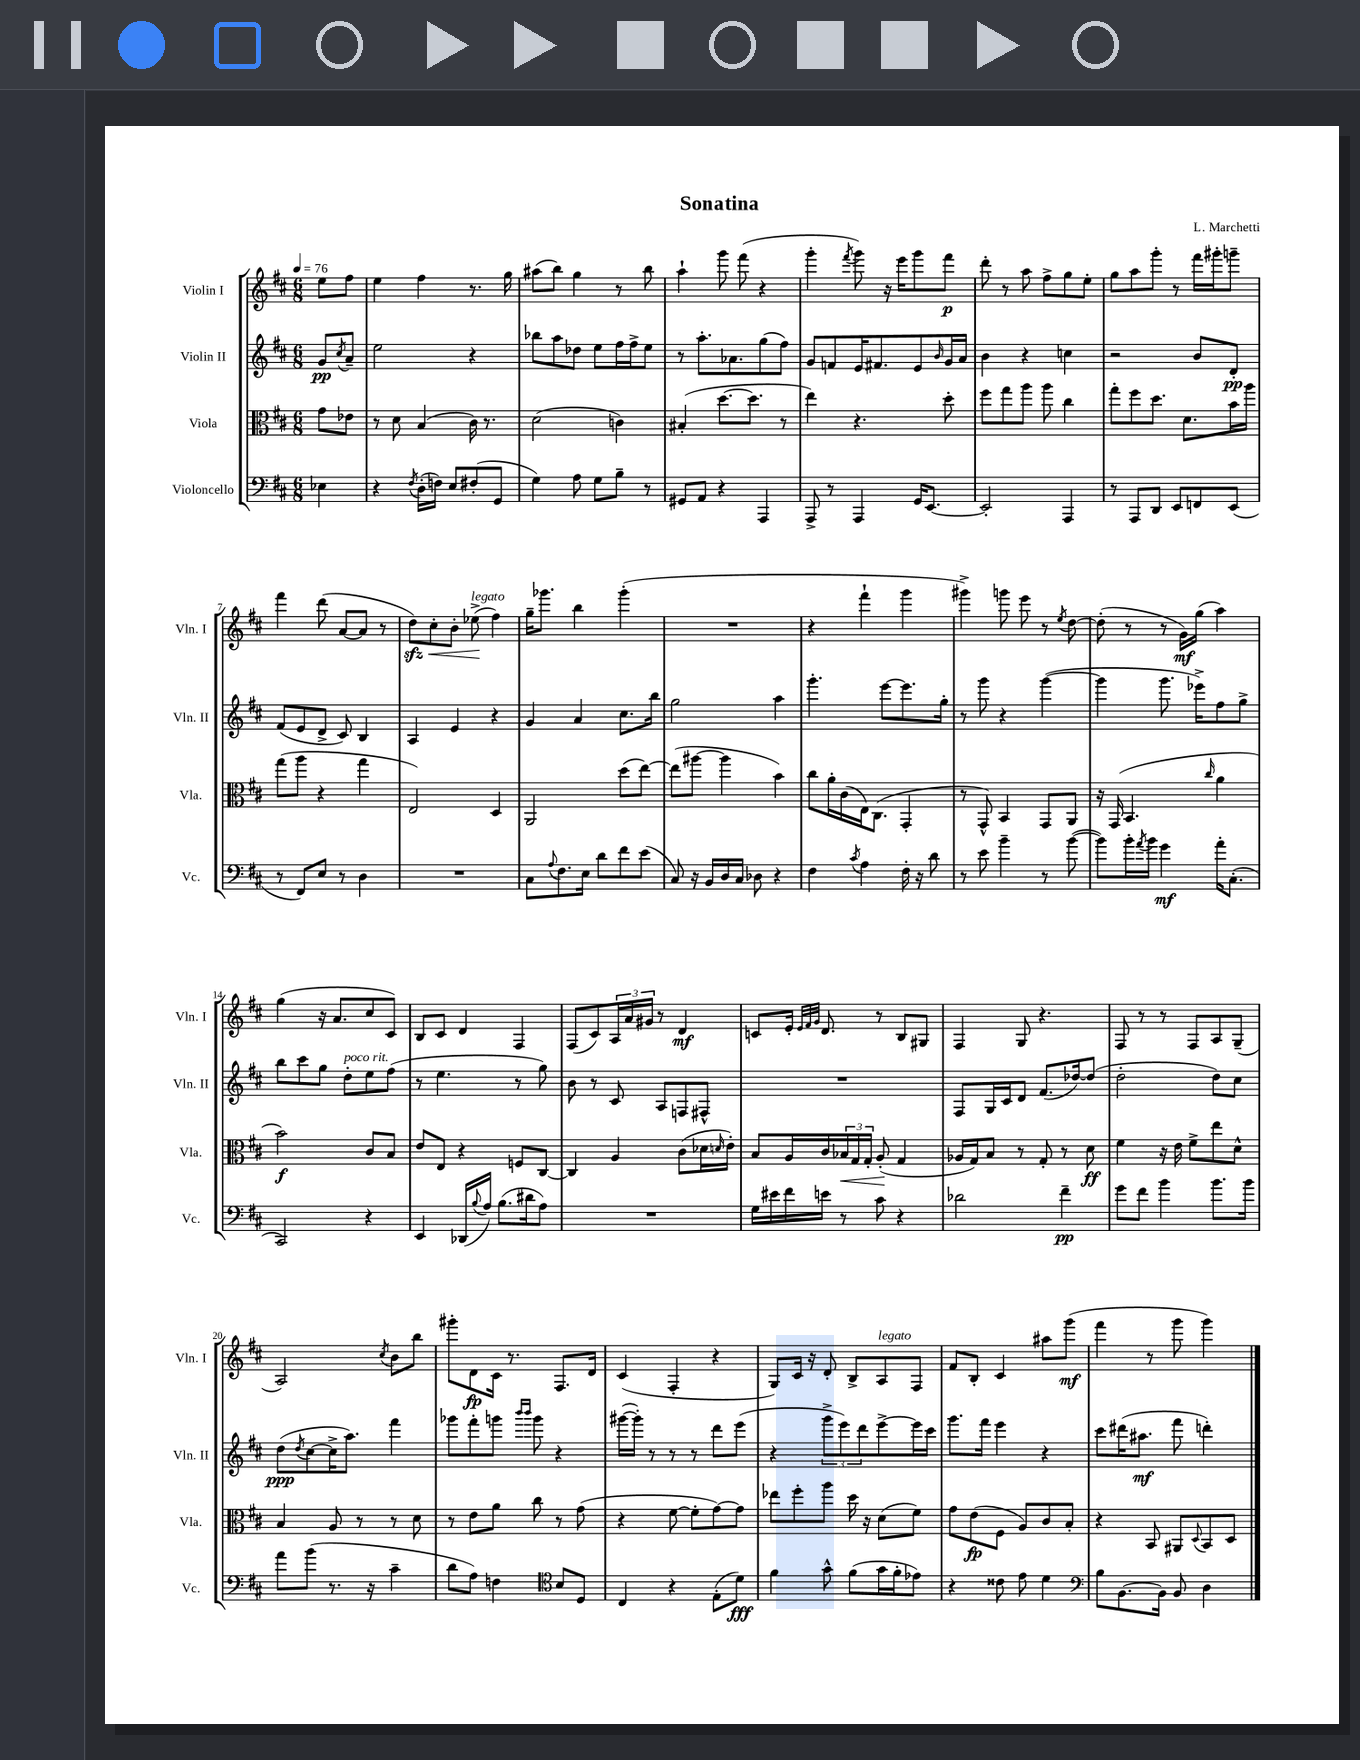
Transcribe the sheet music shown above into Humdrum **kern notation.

**kern	**dynam	**kern	**dynam	**kern	**dynam	**kern	**dynam
*part4	*part4	*part3	*part3	*part2	*part2	*part1	*part1
*staff4	*staff4	*staff3	*staff3	*staff2	*staff2	*staff1	*staff1
*I"Violoncello	*	*I"Viola	*	*I"Violin II	*	*I"Violin I	*
*I'Vc.	*	*I'Vla.	*	*I'Vln. II	*	*I'Vln. I	*
*clefF4	*	*clefC3	*	*clefG2	*	*clefG2	*
*k[f#c#]	*	*k[f#c#]	*	*k[f#c#]	*	*k[f#c#]	*
*M6/8	*	*M6/8	*	*M6/8	*	*M6/8	*
*MM76	*	*MM76	*	*MM76	*	*MM76	*
=	=	=	=	=	=	=	=
4E-X\	.	8g\L	.	8g/L	pp	8ee\L	.
.	.	.	.	8qcc#/	.	.	.
.	.	8e-X\J	.	8a~/J	.	8ff#\J	.
=1	=1	=1	=1	=1	=1	=1	=1
4r	.	8r	.	2ee\	.	4ee\	.
.	.	8d\	.	.	.	.	.
8qF#/	.	.	.	.	.	.	.
(16D'\LL	.	(4B/	.	.	.	4ff#\	.
16Fn\JJ)	.	.	.	.	.	.	.
8E/L	.	.	.	.	.	.	.
(8F#X'/	.	16c#\)	.	4r	.	8.r	.
.	.	8.r	.	.	.	.	.
8GG/J	.	.	.	.	.	.	.
.	.	.	.	.	.	16gg\	.
=2	=2	=2	=2	=2	=2	=2	=2
4G\)	.	(2d\	.	8bb-X\L	.	(8aa#X\L	.
.	.	.	.	8aa\	.	8bb\J)	.
8A\	.	.	.	8dd-X\J	.	4gg\	.
8G\L	.	.	.	8ee\L	.	.	.
8B~\J	.	4cn\)	.	16ff#\L	.	8r	.
.	.	.	.	16ff#^\J	.	.	.
8r	.	.	.	8ee\J	.	8bb\	.
=3	=3	=3	=3	=3	=3	=3	=3
8GG#X/L	.	(4B#X'/	.	8r	.	4aa`\	.
8AA/J	.	.	.	8.aa'\L	.	.	.
4r	.	[8.dd\L	.	.	.	8ggg\	.
.	.	.	.	8.a-X\	.	.	.
.	.	.	.	.	.	(8fff#\	.
.	.	8.dd\J]	.	.	.	.	.
4AAA/	.	.	.	(8gg\	.	4r	.
.	.	8r	.	8ff#\J)	.	.	.
=4	=4	=4	=4	=4	=4	=4	=4
8AAA^/	.	4ee\)	.	8g/L	.	4ggg'\	.
8r	.	.	.	8fn/	.	.	.
.	.	.	.	.	.	8qfff#/	.
4AAA/	.	4.r	.	16e/K	.	8ggg\)	.
.	.	.	.	8.f#X/	.	.	.
.	.	.	.	.	.	16r	.
.	.	.	.	.	.	16eee\KL	.
16GG/KL	.	.	.	8e/	.	8ggg\	.
[8.EE/J	.	.	.	.	.	.	.
.	.	.	.	16qqb/	.	.	.
.	.	8dd'\	.	16g/L	.	8fff#\J	p
.	.	.	.	16a/JJ	.	.	.
=5	=5	=5	=5	=5	=5	=5	=5
2EE'/]	.	8ff#\L	.	4b\	.	8ddd'\	.
.	.	8gg\	.	.	.	8r	.
.	.	8aa\J	.	4r	.	8aa\	.
.	.	8aa\	.	.	.	8ff#^\L	.
4AAA/	.	4cc#\	.	4ccn\	.	8gg\	.
.	.	.	.	.	.	8ee'\J	.
=6	=6	=6	=6	=6	=6	=6	=6
8r	.	8gg'\L	.	2r	.	8gg\L	.
8AAA/L	.	8ff#\	.	.	.	8aa\	.
8DD/J	.	8.dd\J	.	.	.	8ggg'\J	.
8EE/L	.	.	.	.	.	8r	.
.	.	8.d\L	.	.	.	.	.
8FFn/	.	.	.	8b/L	.	16fff#\LL	.
.	.	.	.	.	.	16ggg#X'\J	.
(8EE/J	.	16b\L	.	8d'/J	pp	8gggn~\J	.
.	.	16aa\JJ	.	.	.	.	.
!!LO:LB:g=z
=7	=7	=7	=7	=7	=7	=7	=7
8r	.	(8gg\L	.	(8f#/L	.	4fff#\	.
8FF#/L)	.	8aa\J	.	8e/	.	.	.
8E/J	.	4r	.	8d^/J	.	(8ddd\	.
8r	.	.	.	8c#/)	.	[8a/L	.
4D\	.	4gg\	.	4B/	.	8a/J]	.
.	.	.	.	.	.	8r	.
=8	=8	=8	=8	=8	=8	=8	=8
!	!	!	!	!	!	!	!LO:HP:b
2.r	.	2E/)	.	4A/	.	8ddzz\L)	<
.	.	.	.	.	.	8cc#'\	.
.	.	.	.	4e/	.	8b'\J	.
!	!	!	!	!	!	!LO:TX:a:i:t=legato	!
.	.	.	.	.	.	(8ee-X^\	.
.	.	4D/	.	4r	.	4ff#\)	[
=9	=9	=9	=9	=9	=9	=9	=9
8C#\L	.	2AA/	.	4g/	.	16gg~\KL	.
.	.	.	.	.	.	8.ggg-X\J	.
8qqA/	.	.	.	.	.	.	.
8.F#\	.	.	.	.	.	.	.
.	.	.	.	4a/	.	4bb\	.
16E\Jk	.	.	.	.	.	.	.
8d\L	.	.	.	.	.	.	.
8f#\	.	(8dd\L	.	8.cc#\L	.	(4ggg-'\	.
(8e\J	.	[8ee\J)	.	.	.	.	.
.	.	.	.	16bb\Jk	.	.	.
=10	=10	=10	=10	=10	=10	=10	=10
8C#/)	.	(8ee\L]	.	2gg\	.	2.r	.
16r	.	[8aa#X\J	.	.	.	.	.
16BB/LL	.	.	.	.	.	.	.
16D/	.	4aa#\]	.	.	.	.	.
16C#/JJ	.	.	.	.	.	.	.
8D-X\	.	.	.	.	.	.	.
4r	.	4b\)	.	4aa\	.	.	.
=11	=11	=11	=11	=11	=11	=11	=11
4F#\	.	8cc#\L	.	4.ggg'\	.	4r	.
.	.	16a'\L	.	.	.	.	.
.	.	(16c#\	.	.	.	.	.
8qc#/	.	.	.	.	.	.	.
4A\	.	16E\J)	.	.	.	4fff#`\	.
.	.	(8.C#\J	.	.	.	.	.
.	.	.	.	[8eee\L	.	.	.
16F#'\	.	4GG'/	.	8.eee\]	.	4ggg\	.
16r	.	.	.	.	.	.	.
8d\	.	.	.	.	.	.	.
.	.	.	.	16gg'\Jk	.	.	.
=12	=12	=12	=12	=12	=12	=12	=12
8r	.	8r	.	8r	.	4ggg#X^\)	.
8e\	.	8GG^^/)	.	8ggg\	.	.	.
4b~\	.	4BB/	.	4r	.	8gggn\	.
.	.	.	.	.	.	8eee\	.
8r	.	8GG/L	.	([4ggg\	.	8r	.
.	.	.	.	.	.	8qee/	.
([8b\	.	8AA/J	.	.	.	[8dd\	.
=13	=13	=13	=13	=13	=13	=13	=13
8b\L])	.	16r	.	4ggg\]	.	(8dd'\]	.
.	.	(16GG/	.	.	.	.	.
16b'\L	.	4.BB/	.	.	.	8r	.
8qa/	.	.	.	.	.	.	.
16b\JJ	.	.	.	.	.	.	.
4g\	mf	.	.	8.ggg\	.	8r	.
.	.	.	.	.	.	16g\LL)	mf
.	.	.	.	16eee-X^\KL)	.	(16gg\JJ	.
.	.	16qqcc#/	.	.	.	.	.
16a'\KL	.	4a\	.	8ff#\	.	4aa\)	.
(8.C#'\J	.	.	.	.	.	.	.
.	.	.	.	8gg^\J	.	.	.
!!LO:LB:g=z
=14	=14	=14	=14	=14	=14	=14	=14
2CC#/)	.	2b\)	f	8bb\L	.	(4gg\	.
.	.	.	.	8ccc#\	.	.	.
.	.	.	.	8gg\J	.	16r	.
.	.	.	.	.	.	8.a/L	.
!	!	!	!	!LO:TX:a:i:t=poco rit.	!	!	!
.	.	.	.	8dd'\L	.	.	.
4r	.	8c#/L	.	8ee\	.	8cc#/	.
.	.	8B/J	.	(8ff#\J	.	8c#/J)	.
=15	=15	=15	=15	=15	=15	=15	=15
4EE/	.	8e/L	.	8r	.	8B/L	.
.	.	8E/J	.	4.ee\	.	8c#/J	.
(16DD-X/LL	.	4r	.	.	.	4d/	.
8qqB/	.	.	.	.	.	.	.
16A/JJ)	.	.	.	.	.	.	.
(8.B\L	.	.	.	.	.	.	.
.	.	8Fn/L	.	8r	.	4F#/	.
16d#X\k	.	.	.	.	.	.	.
8A\J)	.	[8C#/J	.	8gg\)	.	.	.
=16	=16	=16	=16	=16	=16	=16	=16
2.r	.	4C#/]	.	8b\	.	(8F#/L	.
.	.	.	.	8r	.	8c#/)	.
.	.	4A/	.	8c#/	.	24A/L	.
.	.	.	.	.	.	24a/	.
.	.	.	.	.	.	24g#X/JJ	.
.	.	.	.	8A/L	.	8r	.
.	.	(8c#\L	.	8Fn/	.	4d/	mf
.	.	16d-X\L	.	8F#X^^/J	.	.	.
.	.	16qqdn/	.	.	.	.	.
.	.	16e'\JJ)	.	.	.	.	.
=17	=17	=17	=17	=17	=17	=17	=17
16G\LL	.	8B/L	.	2.r	.	8cn/L	.
16e#X\	.	.	.	.	.	.	.
16f#\	.	16A/L	.	.	.	16e'/Jk	.
.	.	.	.	.	.	32qqe/LLL	.
.	.	.	.	.	.	32qqf#/	.
.	.	.	.	.	.	32qqg/JJJ	.
16en\JJ	.	16c#/	.	.	.	8.d/	.
!	!	!	!LO:HP:b	!	!	!	!
8r	.	24B-X/	<	.	.	.	.
.	.	24G/	.	.	.	.	.
.	.	24G'/JJ	.	.	.	.	.
8c#\	.	(8A'/	.	.	.	8r	.
4r	.	4G/	[	.	.	8B/L	.
.	.	.	.	.	.	8G#X/J	.
=18	=18	=18	=18	=18	=18	=18	=18
2d-X\	.	16A-X/LL	.	8F#/L	.	4F#/	.
.	.	16G/J)	.	.	.	.	.
.	.	8B/J	.	16G/L	.	.	.
.	.	.	.	16c#/J	.	.	.
.	.	8r	.	8d/J	.	8G/	.
.	.	8G'/	.	(8.f#/L	.	4.r	.
4f#~\	pp	8r	.	.	.	.	.
.	.	.	.	[16dd-X/k)	.	.	.
.	.	8d\	ff	(8dd-/J]	.	.	.
=19	=19	=19	=19	=19	=19	=19	=19
8g\L	.	4f#\	.	2dd'\	.	8F#/	.
8f#\J	.	.	.	.	.	8r	.
4b\	.	16r	.	.	.	8r	.
.	.	16e\	.	.	.	.	.
.	.	8f#^\L	.	.	.	8F#/L	.
8.b\L	.	8ee\	.	8dd\L)	.	8A/	.
.	.	8d^^\J	.	8cc#\J	.	(8G~/J	.
16b\Jk	.	.	.	.	.	.	.
!!LO:LB:g=z
=20	=20	=20	=20	=20	=20	=20	=20
8a\L	.	4B/	.	(8dd\L	ppp	2A/)	.
.	.	.	.	8qdd/	.	.	.
(8b\J	.	.	.	[8cc#\	.	.	.
8.r	.	8A/	.	16cc#^\K]	.	.	.
.	.	.	.	8.aa\J)	.	.	.
.	.	8r	.	.	.	.	.
16r	.	.	.	.	.	.	.
.	.	.	.	.	.	8qcc#/	.
4c#~\	.	8r	.	4fff#\	.	8b\L	.
.	.	8d\	.	.	.	8bb\J	.
=21	=21	=21	=21	=21	=21	=21	=21
8d\L	.	8r	.	8ggg-X\L	.	8ggg#X'\L	.
8A\J)	.	8e\L	.	8fff#'\	.	8d\	fp
4Fn\	.	8a\J	.	8gggn\J	.	16c#\Jk	.
.	.	.	.	.	.	8.r	.
.	.	.	.	16qqbbb/LL	.	.	.
.	.	.	.	16qqbbb/JJ	.	.	.
.	.	8cc#\	.	8ggg\	.	.	.
*clefC4	*	*	*	*	*	*	*
8B/L	.	8r	.	4r	.	8.F#/L	.
8D/J	.	(8g\	.	.	.	.	.
.	.	.	.	.	.	16d/Jk	.
=22	=22	=22	=22	=22	=22	=22	=22
4C#/	.	4r	.	([16ggg#X\LL	.	(4c#/	.
.	.	.	.	16ggg#'\JJ])	.	.	.
.	.	.	.	8r	.	.	.
4r	.	[8f#\	.	8r	.	4F#'/	.
.	.	8f#'\L]	.	8r	.	.	.
(8E'\L	.	[8g\)	.	8ddd\L	.	4r	.
8d\J)	fff	8g\J]	.	(8eee\J	.	.	.
=23	=23	=23	=23	=23	=23	=23	=23
4f#\	.	8ee-X\L	.	4r	.	8G/L)	.
.	.	8ff#'\	.	.	.	16c#/Jk	.
.	.	.	.	.	.	16r	.
8g^^\	.	8aa\J	.	12ggg^\L	.	8d'/	.
.	.	.	.	12eee\)	.	.	.
(8f#\L	.	16dd\	.	.	.	8B^/L	.
.	.	.	.	12ddd\	.	.	.
.	.	16r	.	.	.	.	.
!	!	!	!	!	!	!LO:TX:a:i:t=legato	!
16g\L	.	(8d\L	.	[8eee^\	.	8A/	.
16f#'\J	.	.	.	.	.	.	.
8e-X\J)	.	8f#\J)	.	16eee\L]	.	8F#/J	.
.	.	.	.	16ccc#\JJ	.	.	.
=24	=24	=24	=24	=24	=24	=24	=24
4r	.	8g\L	.	8.ggg\L	.	8f#/L	.
.	.	(8e\	fp	.	.	8B'/J	.
.	.	.	.	16fff#\Jk	.	.	.
8c##X\	.	8F#\J	.	4eee\	.	4c#/	.
8e\	.	8A/L)	.	.	.	.	.
4d\	.	8c#/	.	4r	.	8aa#X\L	.
.	.	8B'/J	.	.	.	(8ggg\J	mf
=25	=25	=25	=25	=25	=25	=25	=25
*clefF4	*	*	*	*	*	*	*
8B\L	.	4r	.	8ccc#\L	.	4fff#\	.
[8.BB\	.	.	.	(16ddd#X\K	.	.	.
.	.	.	.	8.aa#X\J	mf	.	.
.	.	8BB/	.	.	.	8r	.
16BB\Jk]	.	.	.	.	.	.	.
8BB/	.	8AA#X/L	.	8fff#\	.	8ggg\	.
.	.	8qqD/	.	.	.	.	.
4D\	.	8BB/	.	4dddn'\)	.	4ggg\)	.
.	.	8D/J	.	.	.	.	.
==	==	==	==	==	==	==	==
*-	*-	*-	*-	*-	*-	*-	*-
